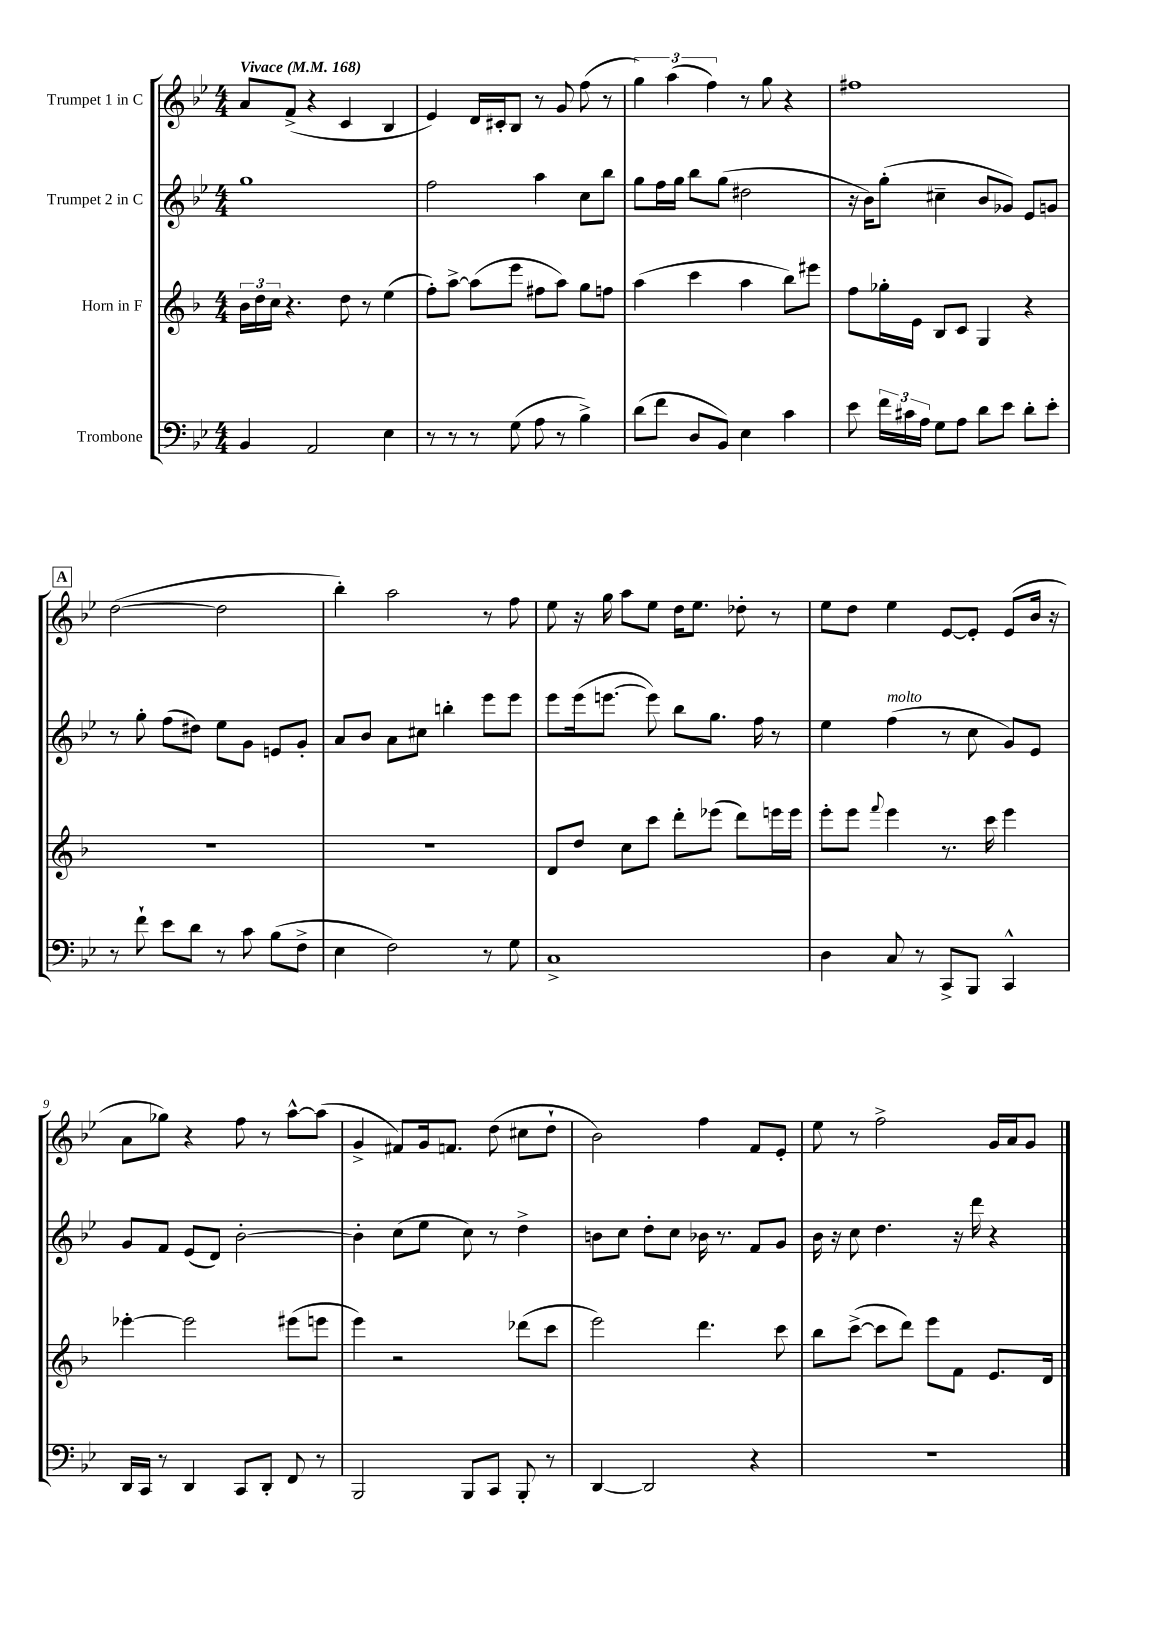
<<
\new StaffGroup <<
\new Staff = "s0" \with { instrumentName = "Trumpet 1 in C" } {
    \clef treble \key bes \major \numericTimeSignature \time 4/4 \tempo "Vivace" 4 = 168
    \autoBeamOff a'8[ f'8]->( r4 c'4 bes4 |
    ees'4) d'16[ cis'16-. bes8] r8 g'8 f''8( r8 |
    \tuplet 3/2 { g''4) a''4( f''4) } r8 g''8 r4 |
    fis''1 |
    \mark \markup { \box "A" } d''2~( d''2 |
    bes''4-.) a''2 r8 f''8 |
    ees''8 r16 g''16 a''8[ ees''8] d''16[ ees''8.] des''8-. r8 |
    ees''8[ d''8] ees''4 ees'8[~ ees'8]-. ees'8[( bes'16] r16 |
    a'8[ ges''8]) r4 f''8 r8 a''8[~-^ a''8]( |
    g'4-> fis'8[) g'16 f'8.] d''8( cis''8[ d''8]-! |
    bes'2) f''4 f'8[ ees'8]-. |
    ees''8 r8 f''2-> g'16[ a'16 g'8] \bar "|." |
}
\new Staff = "s1" \with { instrumentName = "Trumpet 2 in C" } {
    \clef treble \key bes \major \numericTimeSignature \time 4/4
    \autoBeamOff g''1 |
    f''2 a''4 c''8[ bes''8] |
    g''8[ f''16 g''16] bes''8[ g''8]( dis''2 |
    r16 bes'16[) g''8]-.( cis''4-- bes'8[ ges'8]) ees'8[ g'8] |
    \mark \markup { \box "A" } r8 g''8-. f''8[( dis''8]) ees''8[ g'8] e'8[ g'8]-. |
    a'8[ bes'8] a'8[ cis''8] b''4-. ees'''8[ ees'''8] |
    ees'''8[ ees'''16( e'''8.]~ e'''8) bes''8[ g''8.] f''16 r8 |
    ees''4 f''4^\markup { \italic "molto" }( r8 c''8 g'8[) ees'8] |
    g'8[ f'8] ees'8[( d'8]) bes'2~-. |
    bes'4-. c''8[( ees''8] c''8) r8 d''4-> |
    b'8[ c''8] d''8[-. c''8] bes'16 r8. f'8[ g'8] |
    bes'16 r16 c''8 d''4. r16 d'''16 r4 \bar "|." |
}
\new Staff = "s2" \with { instrumentName = "Horn in F" } {
    \clef treble \key f \major \numericTimeSignature \time 4/4
    \autoBeamOff \tuplet 3/2 { bes'16[ d''16 c''16] } r4. d''8 r8 e''4( |
    f''8[-.) a''8]~-> a''8[( e'''8] fis''8[ a''8]) g''8[ f''8] |
    a''4( c'''4 a''4 bes''8[) eis'''8] |
    f''8[ ges''16-. e'16] bes8[ c'8] g4 r4 |
    \mark \markup { \box "A" } R1 |
    R1 |
    d'8[ d''8] c''8[ c'''8] d'''8[-. ees'''8]( d'''8[) e'''16 e'''16] |
    e'''8[-. e'''8] \appoggiatura { f'''8 } e'''4 r8. c'''16 e'''4 |
    ees'''4~-. ees'''2 eis'''8[( e'''8] |
    e'''4) r2 des'''8[( c'''8] |
    e'''2) d'''4. c'''8 |
    bes''8[ c'''8]~->( c'''8[ d'''8]) e'''8[ f'8] e'8.[ d'16] \bar "|." |
}
\new Staff = "s3" \with { instrumentName = "Trombone" } {
    \clef bass \key bes \major \numericTimeSignature \time 4/4
    \autoBeamOff bes,4 a,2 ees4 |
    r8 r8 r8 g8( a8 r8 bes4->) |
    d'8[( f'8] d8[ bes,8]) ees4 c'4 |
    ees'8 \tuplet 3/2 { f'16[ cis'16 a16] } g8[ a8] d'8[ ees'8] d'8[-. ees'8]-. |
    \mark \markup { \box "A" } r8 f'8-! ees'8[ d'8] r8 c'8 bes8[( f8]-> |
    ees4 f2) r8 g8 |
    c1-> |
    d4 c8 r8 c,8[-> bes,,8] c,4-^ |
    d,16[ c,16] r8 d,4 c,8[ d,8]-. f,8 r8 |
    bes,,2 bes,,8[ c,8] bes,,8-. r8 |
    d,4~ d,2 r4 |
    r1 \bar "|." |
}
>>
>>
